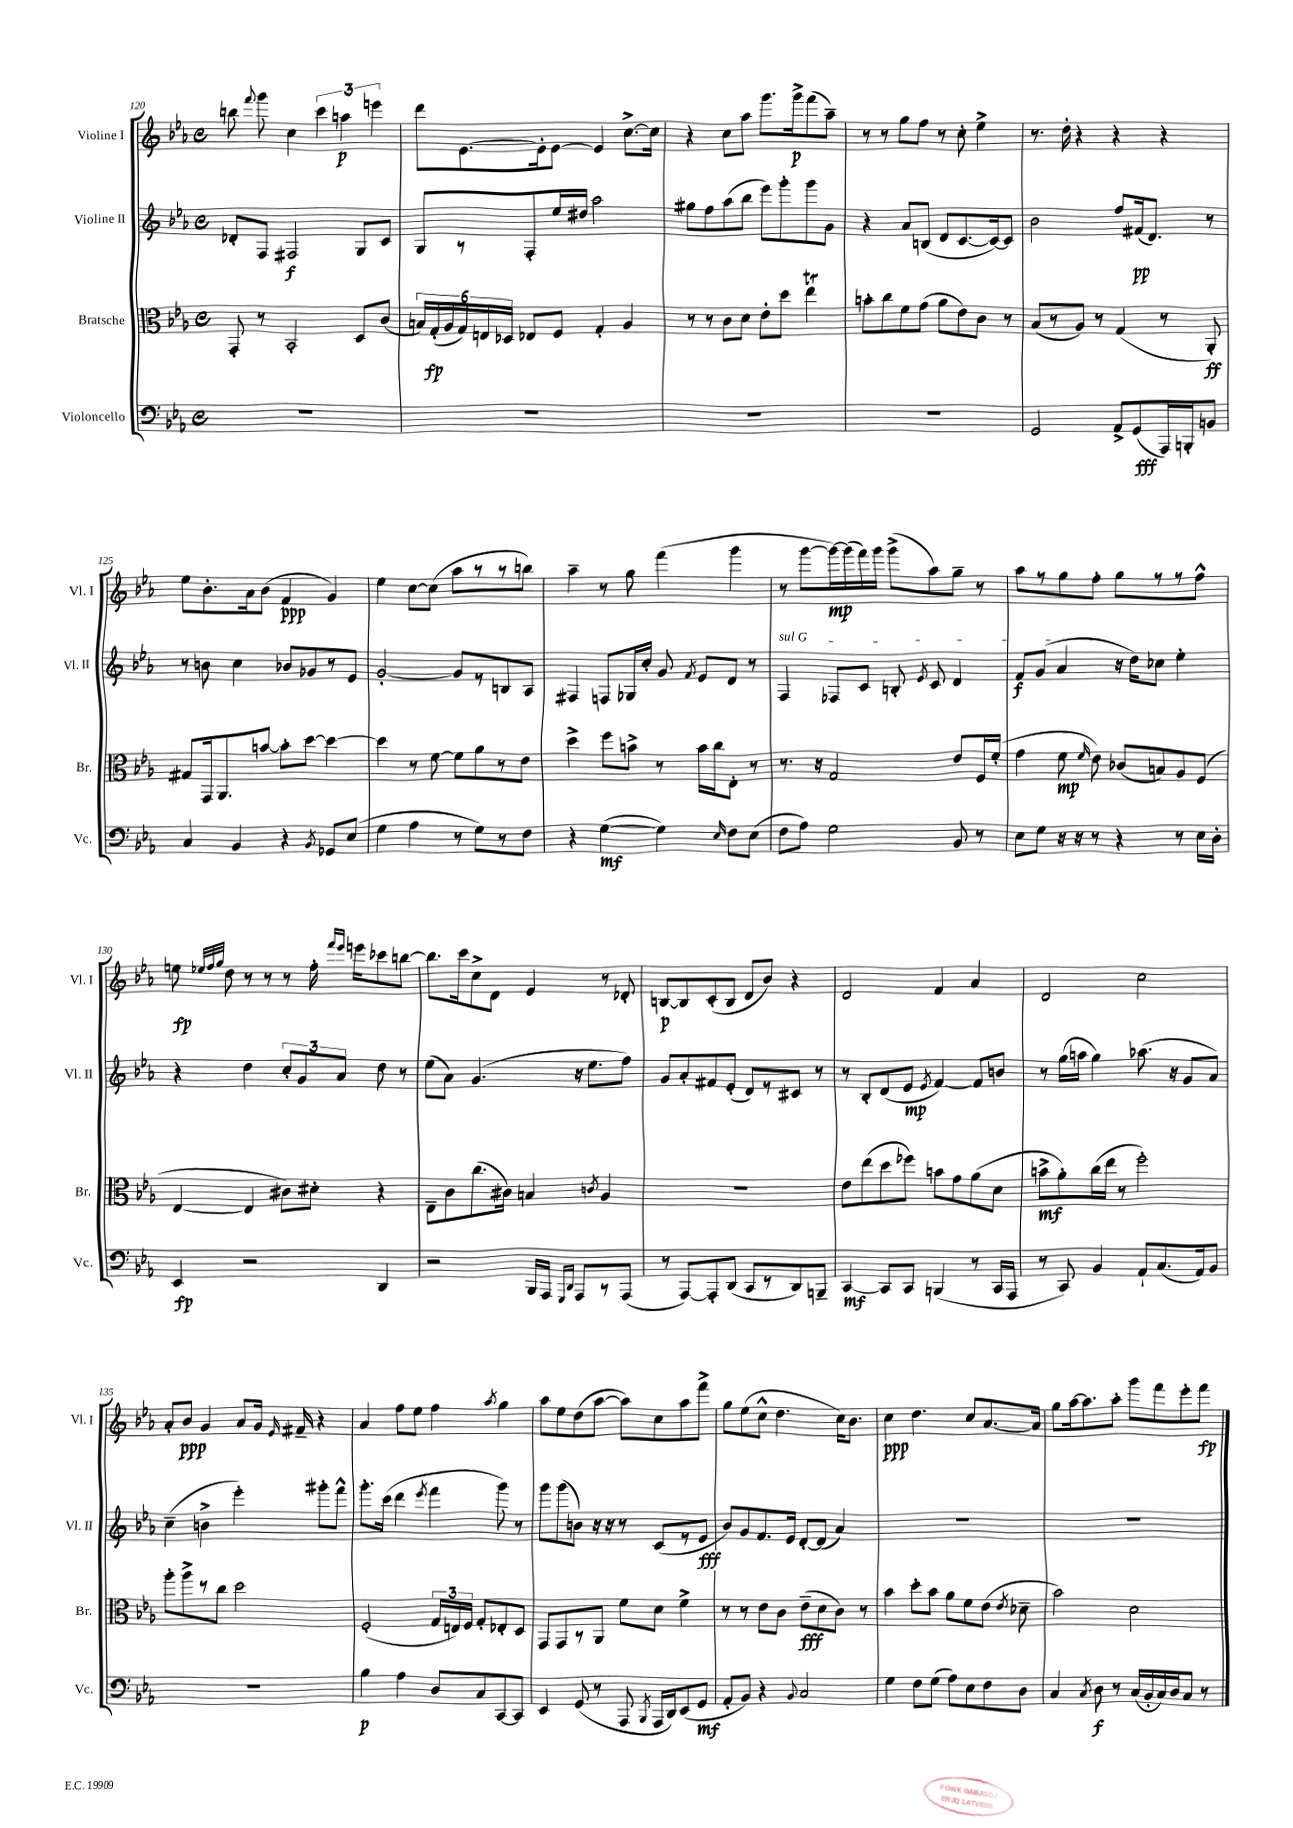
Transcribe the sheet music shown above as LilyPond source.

<<
\new StaffGroup <<
\new Staff = "s0" \with { instrumentName = "Violine I" shortInstrumentName = "Vl. I" } {
    \clef treble \key ees \major \defaultTimeSignature \time 4/4
    \autoBeamOff b''8 \appoggiatura { f'''8 } g'''8 c''4 \tuplet 3/2 { c'''4 a''4\p e'''4 } |
    d'''8[ ees'8.~ ees'16-. ees'8]~ ees'4 c''8.[~-> c''16] |
    r4 c''8[ aes''8] g'''8.[ g'''16->\p f'''8( aes''8]--) |
    r8 r8 g''8[ f''8] r8 c''8-. ees''4-> |
    r8. d''16-. r4 r4 r4 |
    ees''8[ bes'8.-. aes'16 bes'8]( f'4\ppp g'4) |
    ees''4 c''8[~ c''8]( aes''8[ r8 r8 b''8]) |
    aes''4-- r8 g''8 f'''4( g'''4 |
    r8 g'''8[~ g'''16~\mp) g'''16( f'''16) g'''16] g'''8[->( aes''8) g''8]-- r8 |
    aes''8[ r8 g''8 f''8]-. g''8[ r8 r8 f''8]-^ |
    e''8\fp \grace { ees''32[ f''32 g''32] } d''8 r8 r8 r8 f''16-. \grace { f'''16[ ees'''16] } e'''16[ ces'''8 b''8]~ |
    b''8.[ c'''16 c''8-> d'8] ees'4 r8 des'8-. |
    b8[~\p b8 c'8-.( b8] d'8[ bes'8]) r4 |
    d'2 f'4 aes'4 |
    d'2 c''2 |
    aes'8[-. bes'8]\ppp g'4 aes'8[ g'16] \grace { ees'16 } fis'16-- r4 |
    aes'4 f''8[ ees''8] f''4 \acciaccatura { aes''8 } g''4 |
    aes''8[ ees''8 d''8( aes''8]~ aes''8[) c''8 aes''8 f'''8]-> |
    g''8[ ees''8( c''8]-^ d''4. c''16[) bes'8.] |
    c''4\ppp d''4. c''8[ aes'8.~ aes'16] |
    g''8[ aes''16~ aes''8. aes''8]-. g'''8[ f'''8 ees'''8-. f'''8]\fp \bar "|." |
}
\new Staff = "s1" \with { instrumentName = "Violine II" shortInstrumentName = "Vl. II" } {
    \clef treble \key ees \major \defaultTimeSignature \time 4/4
    \autoBeamOff des'8[-. f8] fis2\f g8[ c'8] |
    g8[ r8 f8-. ees''16 dis''16] aes''2 |
    gis''8[ f''8 aes''8( bes''8] ees'''8[) g'''8-. g'''8 g'8] |
    r4 aes'8[ b8]( d'8[ c'8.~ c'16~) c'8] |
    bes'2 f''8[ fis'16\pp( d'8.]) r8 |
    r8 b'8 c''4 bes'8[ ges'8 r8 ees'8] |
    g'2~-. g'8[ r8 b8 aes8] |
    fis4 f8[ ges16 c''16]-. g'8 \acciaccatura { f'8 } ees'8[ d'8] r8 |
    \once \override TextSpanner.bound-details.left.text = \markup { \italic "sul G" } f4\startTextSpan fes8[ c'8] b8-. \acciaccatura { ees'8 } c'8 d'4 |
    f'8[\f g'8]( aes'4\stopTextSpan r16 d''16[) ces''8] ees''4-. |
    r4 d''4 \tuplet 3/2 { c''8[-. g'8 aes'8] } d''8 r8 |
    ees''8[( aes'8]) g'4.( r16 ees''8.[ f''8]) |
    g'8[ aes'8-. fis'8 ees'8]-.( d'8[) r8 cis'8] r8 |
    r8 bes8[-. d'8( ees'8]\mp \acciaccatura { ees'8 } f'4~) f'8[ b'8] |
    r8 g''16[( a''16] g''4) aes''8.( r16 g'8[ aes'8]) |
    c''4--( b'4-> ees'''4-.) gis'''8[-. f'''8]-^ |
    g'''8.[-. c'''16]( d'''4 \acciaccatura { ees'''8 } f'''4 g'''8) r8 |
    g'''8[ g'''8( b'8]) r16 r16 r8 c'8[( r8 ees'8]\fff |
    bes'8[) g'8 f'8. ees'16] d'8[~-. d'8]( aes'4) |
    R1 |
    R1 \bar "|." |
}
\new Staff = "s2" \with { instrumentName = "Bratsche" shortInstrumentName = "Br." } {
    \clef alto \key ees \major \defaultTimeSignature \time 4/4
    \autoBeamOff g,8-. r8 bes,2-. d8[ c'8]( |
    \tuplet 6/4 { b16[) g16-.\fp( aes16 g16) e16 des16] } ees8[ f8] g4-. aes4 |
    r8 r8 c'8[ d'8] ees'8[-. d''8] ees''4\trill |
    b'8[-. c''8 f'8 g'8]( aes'8[ ees'8) c'8] r8 |
    bes8[( r8 aes8]) r8 g4( r8 aes,8-.\ff) |
    gis8[ g,16 aes,8. b'8]~ b'8[-. d''8]~ d''4~ |
    d''4 r8 f'8~ f'8[ aes'8 r8 ees'8] |
    d''4-> f''8[ b'8]-> r8 b'16[ c''16 ees8]-. r8 |
    r8. r16 g2 ees'8[ f16 f'16]-.( |
    g'4 f'8\mp \grace { f'16 } ees'8) ces'8[( b8) aes8 f8]( |
    ees4~ ees4 cis'8[) dis'8]-. r4 |
    ees8[-- c'8 c''8.( cis'16]) b4 \acciaccatura { c'8 } aes4 |
    R1 |
    ees'8[ ees''8( d''8 fes''8]) b'8[ g'8 aes'8( d'8] |
    b'8[->\mf aes'8-.) c''16( ees''16] r8 f''2-.) |
    aes''8[-. aes''8-> r8 c''8] d''2 |
    f2-.( \tuplet 3/2 { g16[ e16) f16] } g8[-. ees8-. d8] |
    g,8[ g,8 r8 aes,8] f'8[ d'8] f'4-> |
    r8 r8 ees'8[ c'8] ees'8[--\fff( d'8 c'8]) r8 |
    bes'4 d''8[-. bes'8] aes'8[ f'8 ees'8]( \acciaccatura { ees'8 } des'8-- |
    bes'2) d'2 \bar "|." |
}
\new Staff = "s3" \with { instrumentName = "Violoncello" shortInstrumentName = "Vc." } {
    \clef bass \key ees \major \defaultTimeSignature \time 4/4
    \autoBeamOff R1 |
    R1 |
    R1 |
    R1 |
    g,2 aes,8[-> g,8\fff( aes,,16) b,,16-. b,8] |
    c4 bes,4 r4 \acciaccatura { bes,8 } ges,8[ ees8]( |
    g4 aes4 r8 g8[) r8 f8] |
    r4 g4~\mf( g4) \grace { ees16 } f8[ ees8]( |
    f8[ aes8]) g2 bes,8 r8 |
    ees8[ g8] r16 r16 r8 r4 r8 ees16[ d16]-. |
    ees,4\fp r2 d,4 |
    r2 bes,,16[ aes,,16] \grace { g,,16[ d,16] } aes,,8[ r8 aes,,8]( |
    r8 aes,,8[~) aes,,8-. d,8]( c,8[ r8 d,8) b,,8]-- |
    c,4~\mf c,8[ c,8] b,,4( r8 c,16[ aes,,16] |
    r8 c,8) bes,4 aes,8[-! c8.( aes,16) bes,8] |
    R1 |
    bes4\p aes4 d8[ c8 c,8~ c,8] |
    ees,4 g,8( r8 aes,,8 \acciaccatura { bes,,8 } aes,,16[ d,16) ees,8( g,8]\mf |
    aes,8[-. bes,8]) r4 \appoggiatura { bes,8 } c2 |
    g4 f8[ g8]( aes8[) ees8 f8 d8] |
    c4 \acciaccatura { c8 } d8\f r8 c16[( bes,16-. c16) d16 c8] r8 \bar "|." |
}
>>
>>
\layout { \context { \Score currentBarNumber = #120 } }
